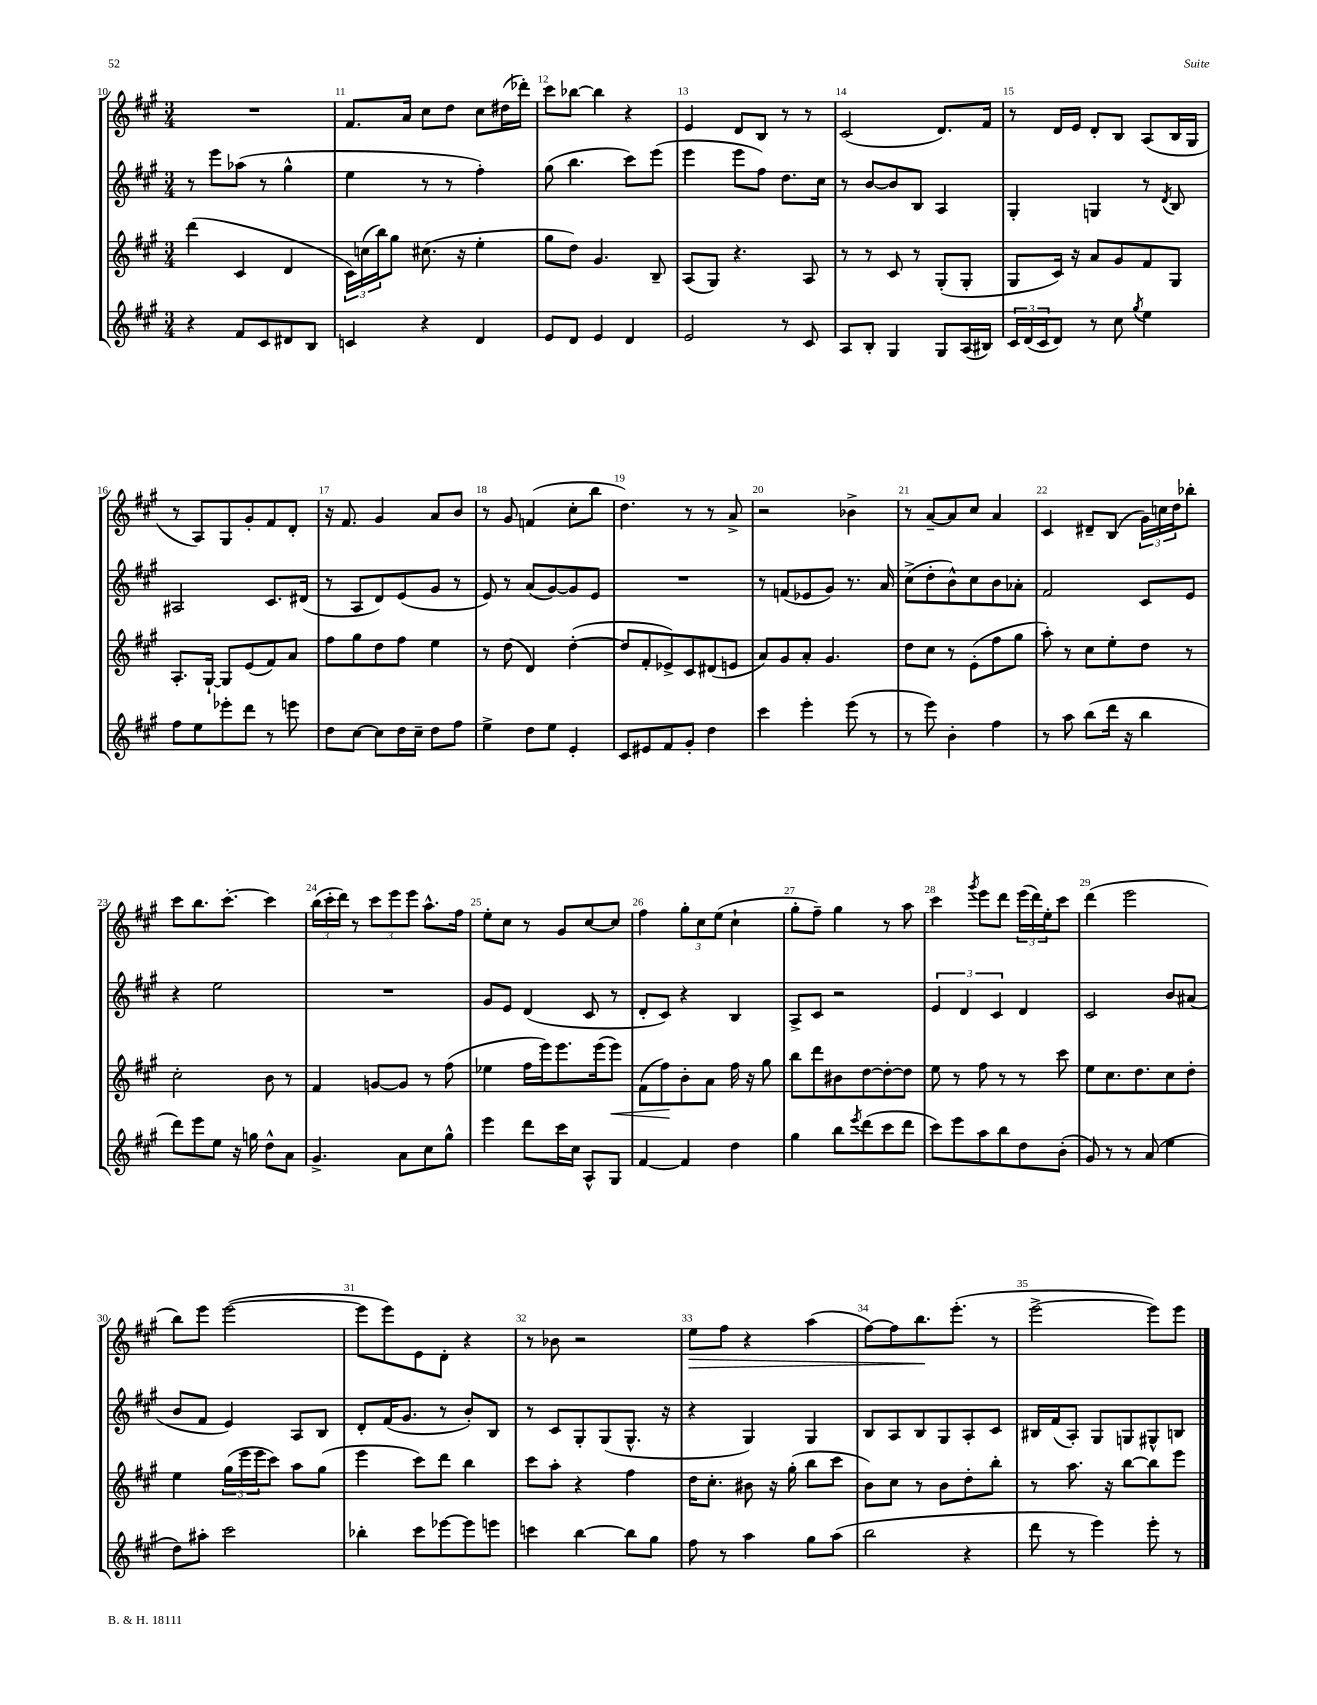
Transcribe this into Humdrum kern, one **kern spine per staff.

**kern	**kern	**kern	**kern
*staff4	*staff3	*staff2	*staff1
*clefG2	*clefG2	*clefG2	*clefG2
*k[f#c#g#]	*k[f#c#g#]	*k[f#c#g#]	*k[f#c#g#]
*M3/4	*M3/4	*M3/4	*M3/4
4r	(4ddd	8r	2.r
.	.	8eee	.
8f#	4c#	(8aa-	.
8c#	.	8r	.
8d#	4d	4gg#^^	.
8B	.	.	.
=	=	=	=
4c	24c#)	4ee	8.f#
.	(24cc	.	.
.	24bb)	.	.
.	8gg#	.	.
.	.	.	16a
4r	(8.cc#	8r	8cc#
.	.	8r	8dd
.	16r	.	.
4d	4ee'	4ff#')	8cc#
.	.	.	(16dd#
.	.	.	16ddd-')
=	=	=	=
8e	8gg#	(8gg#	8ccc#
8d	8dd)	4.bb	[8bb-
4e	4.g#	.	4bb-]
4d	.	8ccc#)	4r
.	8B~	(8eee	.
=	=	=	=
2e	(8A	4eee	4e
.	8G#)	.	.
.	4.r	8eee	8d
.	.	8ff#)	8B
8r	.	8.dd	8r
8c#	8A	.	8r
.	.	16cc#	.
=	=	=	=
8A	8r	8r	(2c#
8B'	8r	[8b	.
4G#	8c#	8b]	.
.	8r	8B	.
8G#	(8G#'	4A	8.d)
(16A	8G#'	.	.
16B#)	.	.	16f#
=	=	=	=
24c#	8G#	4G#'	8r
(24d	.	.	.
24c#	.	.	.
8d)	16c#)	.	16d
.	16r	.	16e
8r	8a	4G	8d'
8cc#	8g#	.	8B
8qgg#	.	.	.
4ee	8f#	8r	(8A
.	.	8qd	.
.	8G#	8B	16B
.	.	.	16G#
=	=	=	=
8ff#	8.A'	2A#	8r
8ee	.	.	8A)
.	[16G#`	.	.
8eee-'	8G#]	.	8G#
8ddd	(8e	.	8g#'
8r	8f#)	8.c#	8f#
8eee	8a	.	8d'
.	.	(16d#	.
=	=	=	=
8dd	8ff#	8r	16r
.	.	.	8.f#
[8cc#	8gg#	8A	.
8cc#]	8dd	8d)	4g#
16dd	8ff#	(8e	.
16cc#~	.	.	.
8dd	4ee	8g#	8a
8ff#	.	8r	8b
=	=	=	=
4ee^	8r	8e)	8r
.	(8dd	8r	8g#
8dd	4d)	(8a	(4f
8ee	.	[8g#)	.
4e'	([4dd'	8g#]	8cc#'
.	.	8e	8bb
=	=	=	=
8c#	8dd]	2.r	4.dd)
8e#	8f#'	.	.
8f#	8e-^)	.	.
8g#'	8c#	.	8r
4dd	(8d#	.	8r
.	8e	.	8a^
=	=	=	=
4ccc#	8a)	8r	2r
.	8g#	(8f	.
4eee'	8a'	8e-	.
.	4.g#	8g#)	.
(8eee	.	8.r	4b-^
8r	.	.	.
.	.	16a	.
=	=	=	=
8r	8dd	(8cc#^	8r
8eee)	8cc#	8dd'	[8a~
4b'	8r	8b^^)	8a]
.	(8e'	8cc#	8cc#
4ff#	8ff#	8b	4a
.	8gg#	8a-'	.
=	=	=	=
8r	8aa')	2f#	4c#
8aa	8r	.	.
(8bb	8cc#	.	8d#~
16ddd	8ee'	.	(8B
16r	.	.	.
4bb	8dd	8c#	24g#)
.	.	.	24cc
.	.	.	24dd
.	8r	8e	8bb-'
=	=	=	=
8ddd)	2cc#'	4r	8ccc#
8eee	.	.	8.bb
8ee	.	2ee	.
.	.	.	[8.ccc#'
16r	.	.	.
16gg	.	.	.
8dd^^	8b	.	4ccc#]
8a	8r	.	.
=	=	=	=
4.g#^	4f#	2.r	(24bb
.	.	.	24ccc#'
.	.	.	24ddd)
.	.	.	8r
.	[8g	.	12ccc#
.	.	.	12eee
8a	8g]	.	.
.	.	.	12eee
8cc#	8r	.	8.aa^^
8gg#^^	(8ff#	.	.
.	.	.	16ff#
=	=	=	=
4eee	4ee-	8g#	8ee'
.	.	8e	8cc#
8ddd	16ff#	(4d	8r
.	16eee)	.	.
16ccc#	8.eee	.	8g#
16cc#	.	.	.
8A^^	.	8c#	[8cc#
.	(16eee	.	.
8G#	8eee)	8r	8cc#]
=	=	=	=
[4f#	(8f#	8d'	4ff#
.	8ff#)	8c#)	.
4f#]	8b'	4r	12gg#'
.	.	.	12cc#
.	8a	.	.
.	.	.	(12ee
4dd	16ff#	4B	4cc#`
.	16r	.	.
.	8gg#	.	.
=	=	=	=
4gg#	8bb	8A^	8gg#'
.	8ddd	8c#	8ff#~)
8bb	8b#	2r	4gg#
8qeee	.	.	.
(8ddd	[8dd	.	.
8ccc#	8dd'_	.	8r
8ddd	8dd]	.	8aa
=	=	=	=
8ccc#)	8ee	6e	4ccc#
8eee	8r	.	.
.	.	6d	.
.	.	.	8qggg#
8aa	8ff#	.	8eee
.	.	6c#	.
8bb	8r	.	8ddd
8dd	8r	4d	(24eee
.	.	.	24ddd)
.	.	.	24ee'
(8b'	8ccc#	.	8ccc#
=	=	=	=
8g#)	8ee	2c#	(4ddd
8r	8.cc#	.	.
8r	.	.	2eee
.	8.dd	.	.
(8a	.	.	.
4ee	8cc#	8b	.
.	8dd'	(8a#	.
=	=	=	=
8dd)	4ee	8b	8bb)
8aa#'	.	8f#	8eee
2ccc#	(24gg#	4e)	([2eee
.	24eee	.	.
.	24eee	.	.
.	8ccc#)	.	.
.	8aa	8A	.
.	(8gg#	8B	.
=	=	=	=
4bb-'	4eee	8d'	8eee]
.	.	(16f#	8eee)
.	.	8.g#	.
8ccc#	8ccc#)	.	8e
[8eee-	8ddd	8r	8d'
8eee-]	4bb	8b')	4r
8eee	.	8B	.
=	=	=	=
4ccc	8ccc#	8r	8r
.	8aa'	8c#	8b-
[4bb	4r	8G#'	2r
.	.	(8G#	.
8bb]	4ff#	8.G#^^	.
8gg#	.	.	.
.	.	16r	.
=	=	=	=
8ff#	16dd	4r	8ee
.	8.cc#'	.	.
8r	.	.	8ff#
4aa	8b#	4G#)	4r
.	16r	.	.
.	(16gg#'	.	.
8gg#	8bb	4G#	(4aa
(8aa	8ccc#	.	.
=	=	=	=
2bb	8b)	8B	[8ff#)
.	8cc#	8A	8ff#]
.	8r	8B	8.bb
.	8b	8G#	.
.	.	.	(8.eee'
4r	8dd'	8A'	.
.	8bb'	8c#	8r
=	=	=	=
8ddd	8r	16B#	[2eee^
.	.	(16f#	.
8r	8.aa	8A')	.
4eee)	.	8G#	.
.	16r	.	.
.	[8bb	8G	.
8eee'	8bb]	8G#^^	8eee])
8r	8eee	8B	8eee
==	==	==	==
*-	*-	*-	*-
